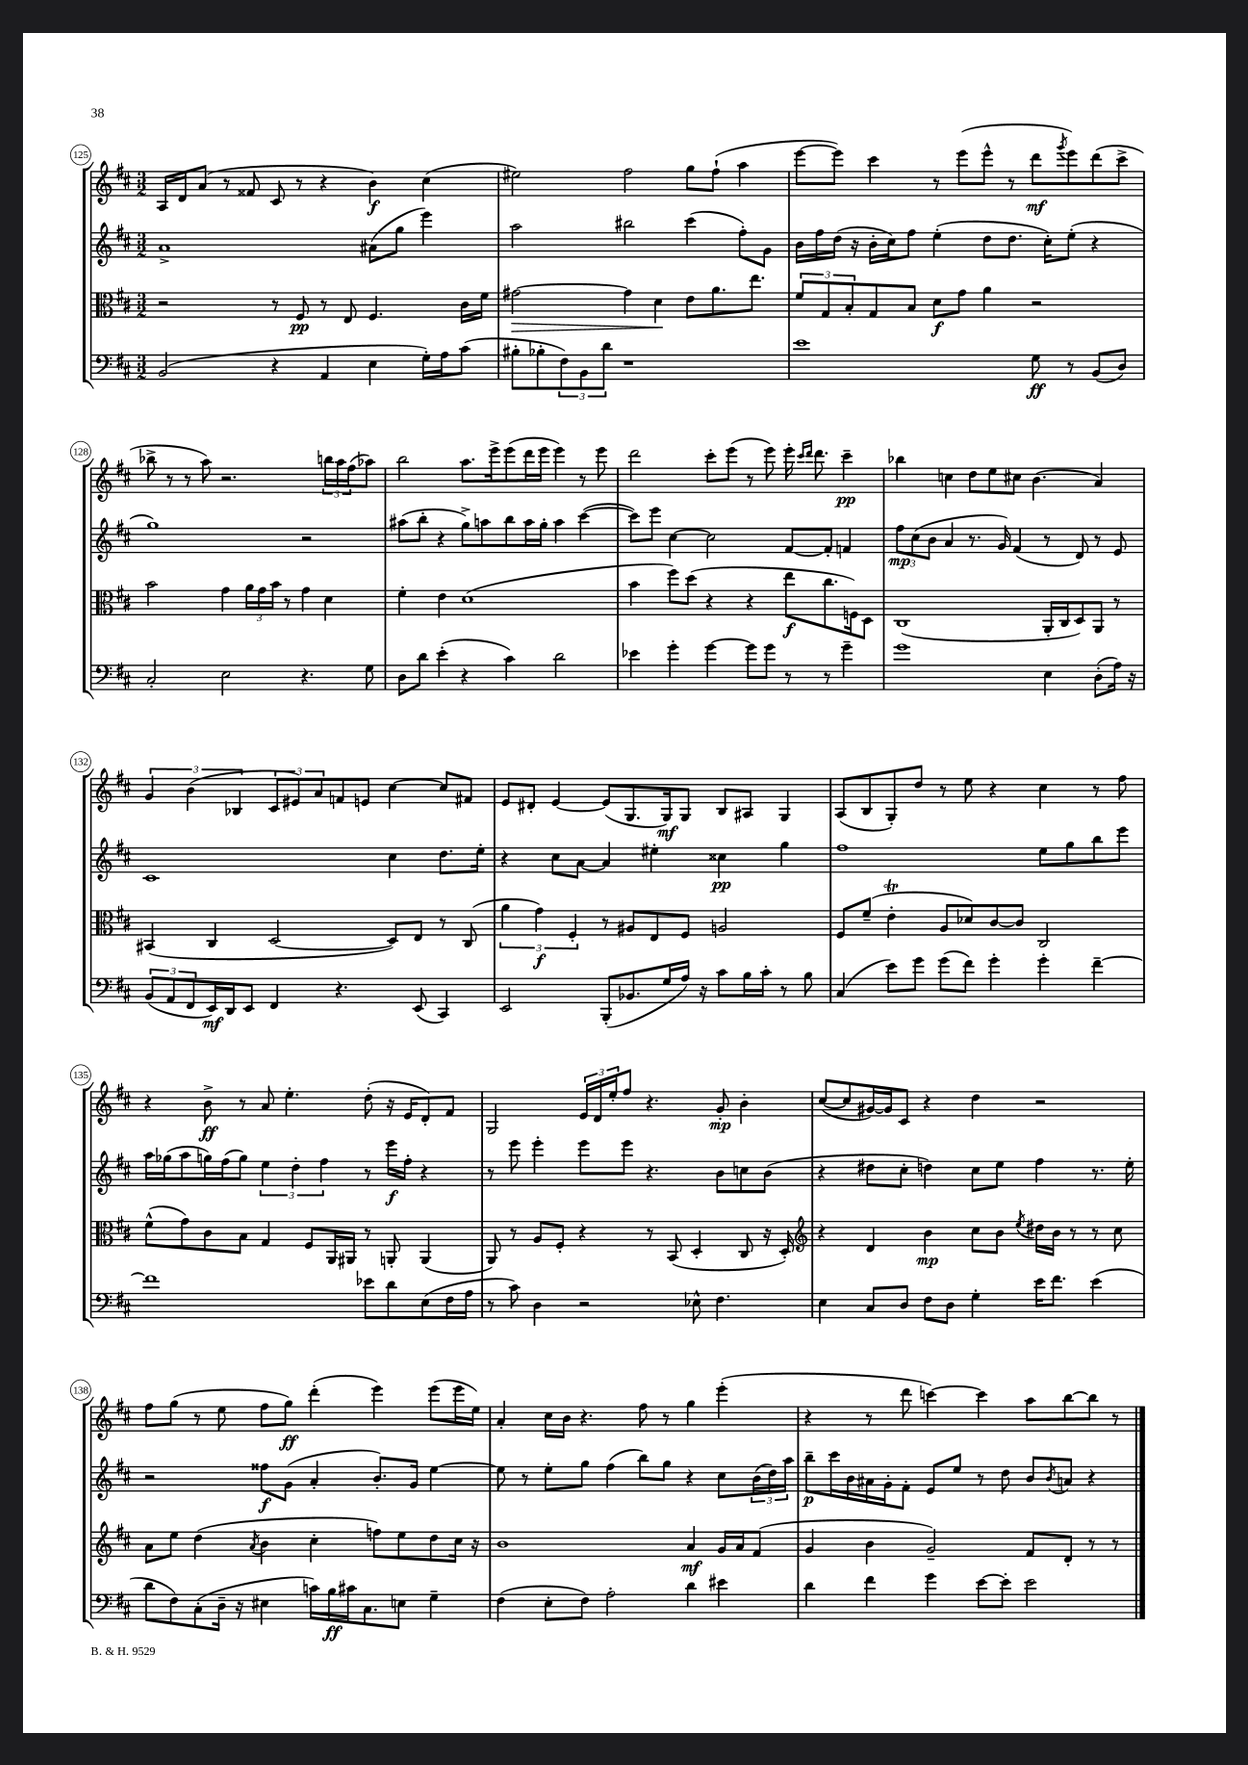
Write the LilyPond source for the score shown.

<<
\new StaffGroup <<
\new Staff = "s0" {
    \clef treble \key d \major \numericTimeSignature \time 3/2
    a16 d'16 a'8( r8 fisis'8 cis'8 r8 r4 b'4\f) cis''4( |
    eis''2) fis''2 g''8 fis''8-!( a''4 |
    e'''8~ e'''8) cis'''4 r8 e'''8( e'''8-^ r8 d'''8\mf \acciaccatura { g'''8 } e'''8) d'''8( cis'''8-> |
    bes''8-> r8 r8 a''8) r2. \tuplet 3/2 { b''16 a''16 fis''16( } aes''8) |
    b''2 a''8. e'''16-> e'''8( d'''16 e'''16 e'''4) r8 e'''8 |
    d'''2 cis'''8-. e'''8( r8 e'''8) e'''16-. \grace { cis'''16 d'''16 } d'''8. cis'''4--\pp |
    bes''4 c''4 d''8 e''8 cis''8 b'4.( a'4) |
    \tuplet 3/2 { g'4 b'4( bes4 } \tuplet 3/2 { cis'8 eis'8) a'8 } f'8 e'8 cis''4~ cis''8 fis'8 |
    e'8 dis'8-. e'4~ e'8( g8. g16\mf) g8 b8 ais8 g4 |
    a8( b8 g8-.) d''8 r8 e''8 r4 cis''4 r8 fis''8 |
    r4 b'8->\ff r8 a'8 e''4.-. d''8-.( r16 e'16 d'8-.) fis'8 |
    g2 \tuplet 3/2 { e'16 d'16 e''16-. } fis''8 r4. g'8-.\mp b'4-. |
    cis''8~( cis''8 gis'16~) gis'16 cis'8 r4 d''4 r2 |
    fis''8 g''8( r8 e''8 fis''8 g''8\ff) d'''4-.( e'''4) e'''8( e'''16 e''16) |
    a'4-. cis''16 b'16 r4. fis''8 r8 g''4 e'''4-.( |
    r4 r8 d'''8 c'''4~) c'''4 a''8 b''8~ b''8 r8 \bar "|." |
}
\new Staff = "s1" {
    \clef treble \key d \major \numericTimeSignature \time 3/2
    a'1-> ais'8( g''8 e'''4) |
    a''2 bis''2 cis'''4( fis''8-.) g'8 |
    b'16 fis''16 d''16( r16 b'16-. cis''16) fis''8 e''4-.( d''8 d''8. cis''16-.) e''8-.( r4 |
    g''1) r2 |
    ais''8( b''8-. r4 g''8->) a''8 b''8 a''16 g''16-. a''4 cis'''4~( |
    cis'''8) e'''8 cis''4~ cis''2 fis'8~ fis'8-. f'4 |
    \tuplet 3/2 { fis''8\mp cis''8( b'8 } a'4 r8. g'16) fis'4( r8 d'8) r8 e'8 |
    cis'1 cis''4 d''8. e''16-. |
    r4 cis''8 a'8~ a'4 eis''4-. cisis''4\pp g''4 |
    fis''1 e''8 g''8 b''8 e'''8 |
    a''16 ges''16( a''8 g''16) fis''16( g''8) \tuplet 3/2 { e''4 d''4-. fis''4 } r8 e'''16\f fis''16-. r4 |
    r8 e'''8 e'''4-. e'''8 e'''8 r4. b'8 c''8 b'8( |
    r4 dis''8 cis''8-. d''4) cis''8 e''8 fis''4 r8. e''16-. |
    r2 fisis''8\f g'8( a'4-. b'8.-.) g'16 e''4~ |
    e''8 r8 e''8-. g''8 fis''4( b''8) g''8 r4 cis''8 \tuplet 3/2 { b'16( d''16) a''16 } |
    b''8--\p cis'''16 b'16 ais'16 g'16-. fis'8-. e'8 e''8 r8 d''8 b'8 \acciaccatura { b'8 } a'8 r4 \bar "|." |
}
\new Staff = "s2" {
    \clef alto \key d \major \numericTimeSignature \time 3/2
    r2 r8 fis8\pp r8 e8 fis4. cis'16 fis'16 |
    gis'2~\> gis'4 d'4\! e'8 a'8. e''8. |
    \tuplet 3/2 { fis'8 g8 b8-. } g8 b8 d'8\f g'8 a'4 r2 |
    b'2 g'4 \tuplet 3/2 { a'16 g'16 b'16 } r8 g'4 d'4 |
    fis'4-. e'4 d'1( |
    b'4 fis''8) d''8( r4 r4 e''8\f cis''8. f16) d8 |
    cis1( a,16-. cis16 d8) a,8 r8 |
    bis,4( cis4 d2~ d8) e8 r8 cis8( |
    \tuplet 3/2 { a'4 g'4\f) fis4-. } r8 ais8 e8 fis8 a2 |
    fis8 fis'8--( e'4-.\trill a8 des'8) cis'8~ cis'8 cis2 |
    fis'8-^( g'8) cis'8 b8 g4 fis8 a,16 ais,16 r8 a,8-. a,4( |
    a,8) r8 a8 fis8-. r4 r8 b,8( d4-. cis8 r16 d16-.) |
    \clef treble r4 d'4 b'4\mp cis''8 b'8 \acciaccatura { e''8 } dis''16 b'16 r8 r8 cis''8 |
    a'8 e''8 d''4( \acciaccatura { a'8 } b'4 cis''4-. f''8) e''8 d''8 cis''16 r16 |
    b'1 a'4\mf g'16 a'16 fis'8( |
    g'4 b'4 g'2--) fis'8 d'8-. r8 r8 \bar "|." |
}
\new Staff = "s3" {
    \clef bass \key d \major \numericTimeSignature \time 3/2
    b,2( r4 a,4 e4 g16-.) a16 cis'8( |
    bis8-. bes8-. \tuplet 3/2 { fis8) b,8 d'8 } r1 |
    e'1 g8\ff r8 b,8( d8) |
    cis2-. e2 r4. g8 |
    d8 d'8 e'4-.( r4 cis'4) d'2 |
    ees'4 g'4-. g'4~ g'8 g'8 r8 r8 g'4-- |
    g'1 e4 d8-.( a16) r16 |
    \tuplet 3/2 { b,8( a,8 fis,8 } e,16\mf) d,16 e,8 fis,4 r4. e,8( cis,4) |
    e,2 b,,8-.( bes,8. g16 a16) r16 cis'8 b16 cis'16-. r8 b8 |
    cis4( e'8) g'8 g'8( fis'8) g'4-. g'4-. fis'4~-- |
    fis'1 ees'8 d'8 e8( fis16 a16 |
    r8 cis'8) d4 r2 ees8-^ fis4. |
    e4 cis8 d8 fis8 d8 g4-. e'16 fis'8. e'4( |
    d'8 fis8) cis8-.( d16-- r16 eis4 c'16) b16\ff cis'16 cis8. e8 g4-- |
    fis4( e8-. fis8) a2-. d'4 eis'4 |
    d'4 fis'4 g'4 e'8~ e'8-. e'2 \bar "|." |
}
>>
>>
\layout { \context { \Score currentBarNumber = #125 \override BarNumber.stencil = #(make-stencil-circler 0.1 0.3 ly:text-interface::print) } }
